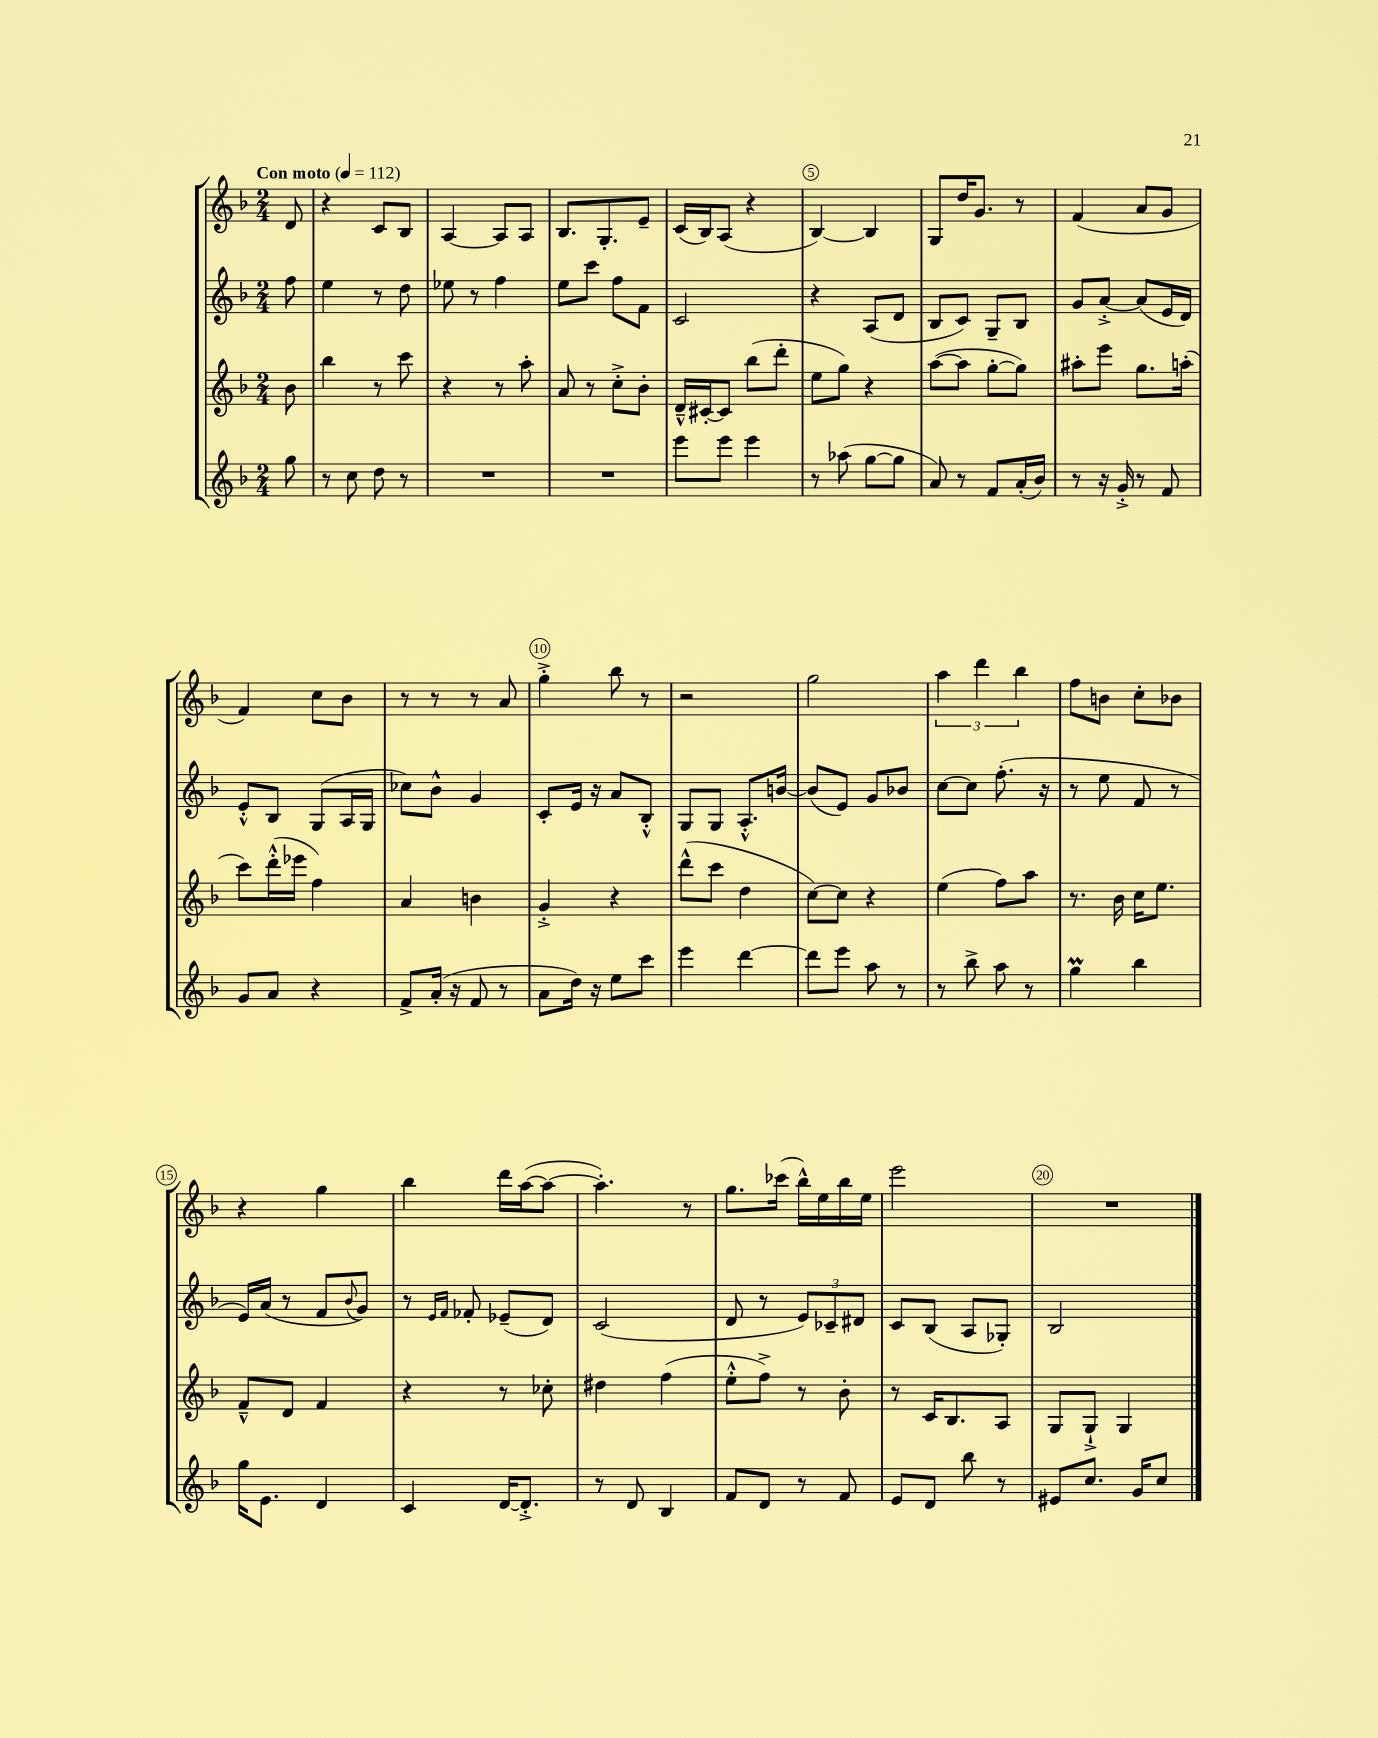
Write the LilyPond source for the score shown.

<<
\new StaffGroup <<
\new Staff = "s0" {
    \clef treble \key f \major \numericTimeSignature \time 2/4 \partial 8 \tempo "Con moto" 4 = 112
    d'8 |
    r4 c'8 bes8 |
    a4~ a8 a8 |
    bes8. g8.-. e'8-- |
    c'16( bes16) a8( r4 |
    bes4~) bes4 |
    g8 d''16 g'8. r8 |
    f'4( a'8 g'8 |
    f'4) c''8 bes'8 |
    r8 r8 r8 a'8 |
    g''4-.-> bes''8 r8 |
    r2 |
    g''2 |
    \tuplet 3/2 { a''4 d'''4 bes''4 } |
    f''8 b'8 c''8-. bes'8 |
    r4 g''4 |
    bes''4 d'''16 a''16~( a''8~ |
    a''4.-.) r8 |
    g''8. ces'''16( bes''16-^) e''16 bes''16 e''16 |
    e'''2 |
    R2 \bar "|." |
}
\new Staff = "s1" {
    \clef treble \key f \major \numericTimeSignature \time 2/4 \partial 8
    f''8 |
    e''4 r8 d''8 |
    ees''8 r8 f''4 |
    e''8 c'''8 f''8 f'8 |
    c'2 |
    r4 a8( d'8 |
    bes8 c'8) g8-- bes8 |
    g'8 a'8~-.-> a'8( e'16 d'16) |
    e'8-.-^ bes8 g8( a16 g16 |
    ces''8) bes'8-^ g'4 |
    c'8-. e'16 r16 a'8 bes8-.-^ |
    g8 g8 a8.-.-^ b'16~ |
    b'8( e'8) g'8 bes'8 |
    c''8~ c''8 f''8.-.( r16 |
    r8 e''8 f'8 r8 |
    e'16) a'16( r8 f'8 \appoggiatura { bes'8 } g'8) |
    r8 \grace { e'16 f'16 } fes'8-. ees'8--( d'8) |
    c'2( |
    d'8 r8 \tuplet 3/2 { e'8) ces'8-- dis'8 } |
    c'8 bes8( a8 ges8-.) |
    bes2 \bar "|." |
}
\new Staff = "s2" {
    \clef treble \key f \major \numericTimeSignature \time 2/4 \partial 8
    bes'8 |
    bes''4 r8 c'''8 |
    r4 r8 a''8-. |
    a'8 r8 c''8-.-> bes'8-. |
    d'16---^ cis'16~-. cis'8 bes''8( d'''8-. |
    e''8 g''8) r4 |
    a''8~( a''8 g''8~-. g''8) |
    ais''8-. e'''8 g''8. a''16-.( |
    c'''8) d'''16-.-^( ees'''16 f''4) |
    a'4 b'4 |
    g'4-.-> r4 |
    d'''8-^( c'''8 d''4 |
    c''8~) c''8 r4 |
    e''4( f''8) a''8 |
    r8. bes'16 c''16 e''8. |
    f'8---^ d'8 f'4 |
    r4 r8 ces''8-. |
    dis''4 f''4( |
    e''8-.-^ f''8->) r8 bes'8-. |
    r8 c'16 bes8. a8 |
    g8 g8-!-> g4 \bar "|." |
}
\new Staff = "s3" {
    \clef treble \key f \major \numericTimeSignature \time 2/4 \partial 8
    g''8 |
    r8 c''8 d''8 r8 |
    R2 |
    R2 |
    e'''8 e'''8 e'''4 |
    r8 aes''8( g''8~ g''8 |
    a'8) r8 f'8 a'16-.( bes'16) |
    r8 r16 g'16-.-> r8 f'8 |
    g'8 a'8 r4 |
    f'8-> a'16-.( r16 f'8 r8 |
    a'8 d''16) r16 e''8 c'''8 |
    e'''4 d'''4~ |
    d'''8 e'''8 a''8 r8 |
    r8 bes''8-> a''8 r8 |
    g''4\prall bes''4 |
    g''16 e'8. d'4 |
    c'4 d'16~ d'8.-.-> |
    r8 d'8 bes4 |
    f'8 d'8 r8 f'8 |
    e'8 d'8 bes''8 r8 |
    eis'8 c''8. g'16 c''8 \bar "|." |
}
>>
>>
\layout { \context { \Score \override BarNumber.break-visibility = ##(#f #t #t) barNumberVisibility = #(every-nth-bar-number-visible 5) \override BarNumber.stencil = #(make-stencil-circler 0.1 0.3 ly:text-interface::print) } }
